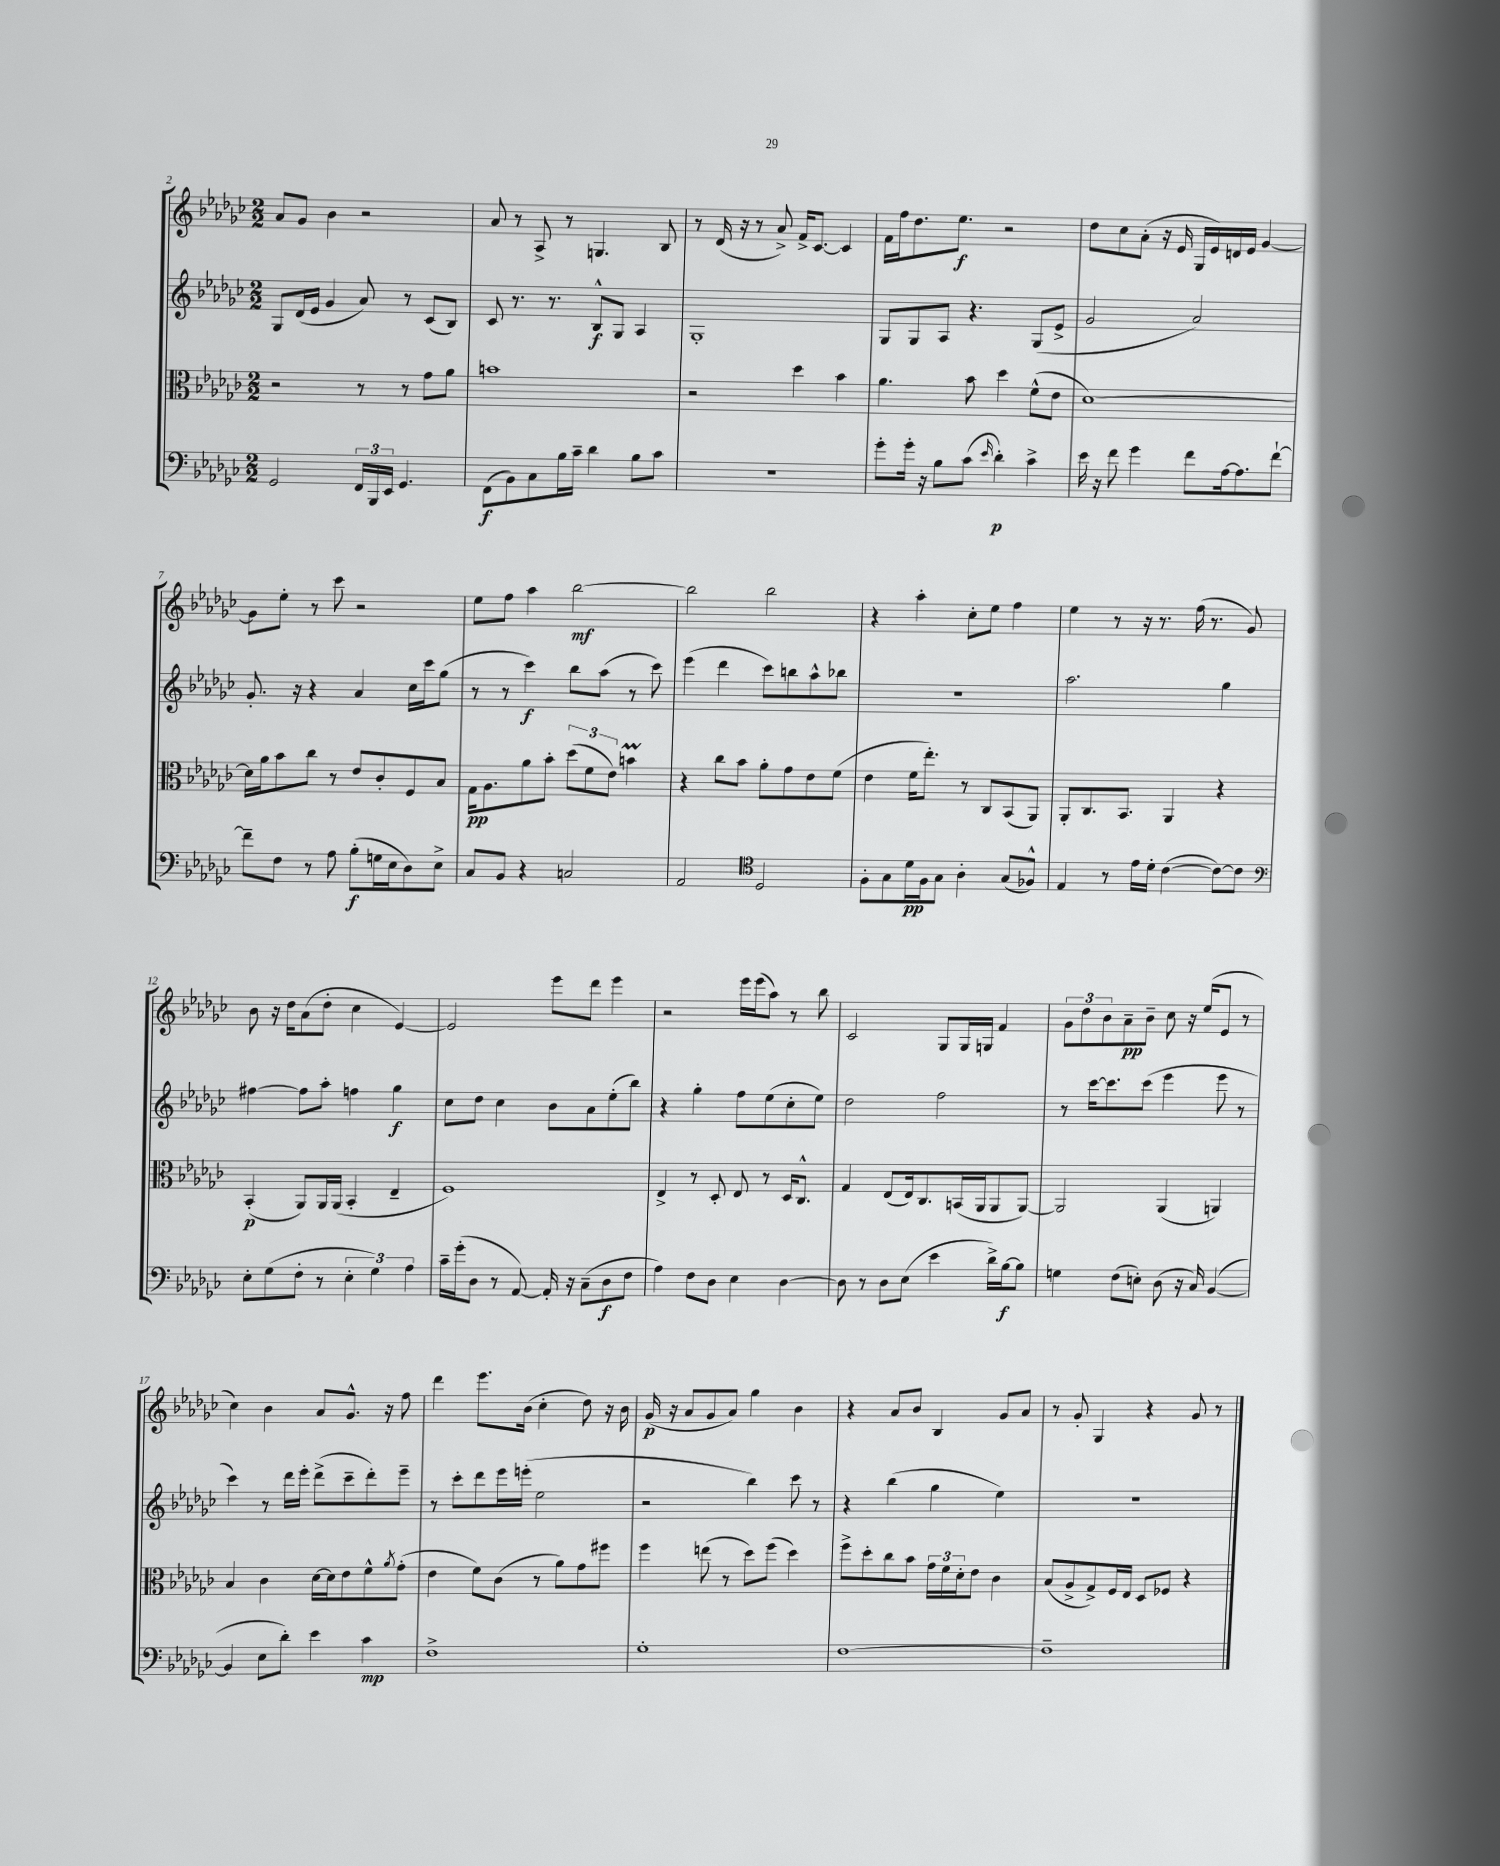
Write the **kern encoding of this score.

**kern	**kern	**kern	**kern
*staff4	*staff3	*staff2	*staff1
*clefF4	*clefC3	*clefG2	*clefG2
*k[b-e-a-d-g-c-]	*k[b-e-a-d-g-c-]	*k[b-e-a-d-g-c-]	*k[b-e-a-d-g-c-]
*M2/2	*M2/2	*M2/2	*M2/2
2GG-	2r	8G-	8a-
.	.	(16d-	8g-
.	.	16e-	.
.	.	4g-	4b-
24FF	8r	8a-)	2r
24BBB-	.	.	.
24EE-	.	.	.
4.GG-	8r	8r	.
.	8g-	(8c-	.
.	8a-	8B-)	.
=	=	=	=
(8FF	1b	8c-	8a-
8BB-)	.	8.r	8r
8C-	.	.	8A-^
.	.	8.r	.
16B-	.	.	8r
16c-~	.	.	.
4d-	.	8B-^^	4.G
.	.	8G-	.
8B-	.	4A-	.
8c-	.	.	8B-
=	=	=	=
1r	2r	1G-'	8r
.	.	.	(16d-
.	.	.	16r
.	.	.	8r
.	.	.	8a-^)
.	4dd-	.	16f^
.	.	.	[8.c-
.	4b-	.	4c-]
=	=	=	=
8g-'	4.a-	8G-	16f
.	.	.	16ff
16g-'	.	8G-	8.dd-
16r	.	.	.
8B-	.	8A-	.
.	.	.	8.ee-
(8c-	8b-	4.r	.
16qqe-	.	.	.
4d-')	4dd-	.	2r
4c-^	(8f^^	(8G-	.
.	8e-	8e-^	.
=	=	=	=
16e-	[1d-)	2g-	8dd-
16r	.	.	.
8f	.	.	8cc-
4g-	.	.	(8a-'
.	.	.	16r
.	.	.	16e-
8f	.	2a-)	16G-
.	.	.	16e-)
[16A-	.	.	16d
8.A-]	.	.	16e-
.	.	.	[4g-
[8f`	.	.	.
=	=	=	=
8f~]	16d-]	8.g-'	8g-]
.	16a-	.	.
8F	8b-	.	8ee-'
.	.	16r	.
8r	8cc-	4r	8r
8A-	8r	.	8ccc-
(8B-'	8e-	4a-	2r
16G	8c-'	.	.
16E-	.	.	.
8D-)	8F	16cc-	.
.	.	16ccc-	.
8E-^	8B-	(8gg-	.
=	=	=	=
8C-	16G-	8r	8ee-
.	8.A-	.	.
8BB-	.	8r	8ff
4r	8a-	4ccc-)	4aa-
.	8b-'	.	.
2C	(12dd-	8bb-	[2bb-
.	12f	.	.
.	.	(8aa-	.
.	12e-)	.	.
.	4b	8r	.
.	.	8ccc-)	.
=	=	=	=
2AA-	4r	(4eee-	2bb-]
.	8cc-	4ddd-	.
.	8b-	.	.
*clefC4	*	*	*
2D-	8a-'	8ccc-)	2bb-
.	8g-	8bb	.
.	8e-	8aa-^^	.
.	(8f	8bb-	.
=	=	=	=
8F'	4e-	1r	4r
8G-	.	.	.
16d-	16f	.	4aa-'
16F	8.ee-')	.	.
8G-	.	.	.
4A-'	8r	.	8cc-'
.	8C-	.	8ee-
(8G-	(8BB-	.	4ff
8F-^^)	8AA-)	.	.
=	=	=	=
4E-	8AA-'	2.aa-	4ee-
.	8.C-	.	.
8r	.	.	8r
.	8.BB-	.	.
16e-	.	.	16r
16d-'	.	.	8.r
([4c-	4AA-	.	.
.	.	.	(16ff
.	.	.	8.r
8c-_)	4r	4gg-	.
8c-]	.	.	8g-)
=	=	=	=
*clefF4	*	*	*
8E-'	(4BB-'	[4ff#	8b-
(8G-	.	.	16r
.	.	.	16dd-
8F'	8AA-)	8ff#]	(8a-
8r	16AA-	8aa-'	8dd-'
.	(16AA-	.	.
6E-'	4BB-'	4ff	4cc-
6G-)	.	.	.
.	4E-~	4gg-	[4e-)
6A-	.	.	.
=	=	=	=
16c-~	1F)	8cc-	2e-]
(16g-'	.	.	.
8D-	.	8dd-	.
8r	.	4cc-	.
[8AA-)	.	.	.
16AA-']	.	8b-	8eee-
16r	.	.	.
(8C-~	.	8a-	8ddd-
8D-	.	(8ee-'	4eee-
8F	.	8bb-)	.
=	=	=	=
4A-)	4E-^	4r	2r
8F	8r	4gg-'	.
8D-	8D-'	.	.
4E-	8E-	8ff	16eee-
.	.	.	(16eee-
.	8r	(8ee-	8aa-)
[4D-	16D-	8cc-'	8r
.	8.C-^^	.	.
.	.	8ee-)	8bb-
=	=	=	=
8D-]	4G-	2dd-	2c-
8r	.	.	.
8D-	(8E-	.	.
(8E-	16E-)	.	.
.	8.C-	.	.
4e-	.	2ff	8G-
.	(16BB	.	16G-
.	16AA-	.	16G
16d-^)	8AA-	.	4f
[16B-	.	.	.
8B-]	[8AA-)	.	.
=	=	=	=
4G	2AA-]	8r	12g-
.	.	.	12dd-
.	.	[16ccc-	.
.	.	.	12b-
.	.	8.ccc-]	.
(8F	.	.	8a-~
8E')	.	(8ccc-	8b-~
(8D-	(4AA-	4eee-	8cc-
16r	.	.	16r
16C-)	.	.	(16ee-
([4BB-	4AA)	8eee-	8e-
.	.	8r	8r
=	=	=	=
4BB-]	4B-	4ccc-)	4cc-)
8E-	4c-	8r	4b-
8d-')	.	16ddd-	.
.	.	16eee-'	.
4e-	[16d-	(8ddd-^	8a-
.	16d-]	.	.
.	8e-	8ccc-~	8.g-^^
4c-	8f^^	8ddd-')	.
.	.	.	16r
.	8qa-	.	.
.	(8g-'	8eee-~	8ff
=	=	=	=
1F^	4e-	8r	4ddd-
.	.	8ccc-'	.
.	8f)	8ddd-	8.eee-
.	(8c-	16eee-	.
.	.	(16eee'	(16b-
.	8r	2ee-	4cc-'
.	8a-)	.	.
.	8g-	.	8dd-)
.	8ff#	.	16r
.	.	.	16b-
=	=	=	=
1G-'	4ff	2r	(16g-
.	.	.	16r
.	.	.	8a-
.	(8ee	.	8g-
.	8r	.	8a-)
.	8dd-)	4bb-)	4gg-
.	(8ff	.	.
.	4dd-)	8ccc-	4b-
.	.	8r	.
=	=	=	=
[1F	8ff^	4r	4r
.	8dd-'	.	.
.	8cc-	(4bb-	8a-
.	8b-	.	8b-
.	24g-	4gg-	4B-
.	24f	.	.
.	24d-'	.	.
.	8e-	.	.
.	4c-	4ee-)	8g-
.	.	.	8a-
=	=	=	=
1F~]	(8B-	1r	8r
.	8A-^	.	8g-'
.	8G-^)	.	4G-
.	16F	.	.
.	16E-	.	.
.	8D-	.	4r
.	8F-	.	.
.	4r	.	8g-
.	.	.	8r
==	==	==	==
*-	*-	*-	*-
